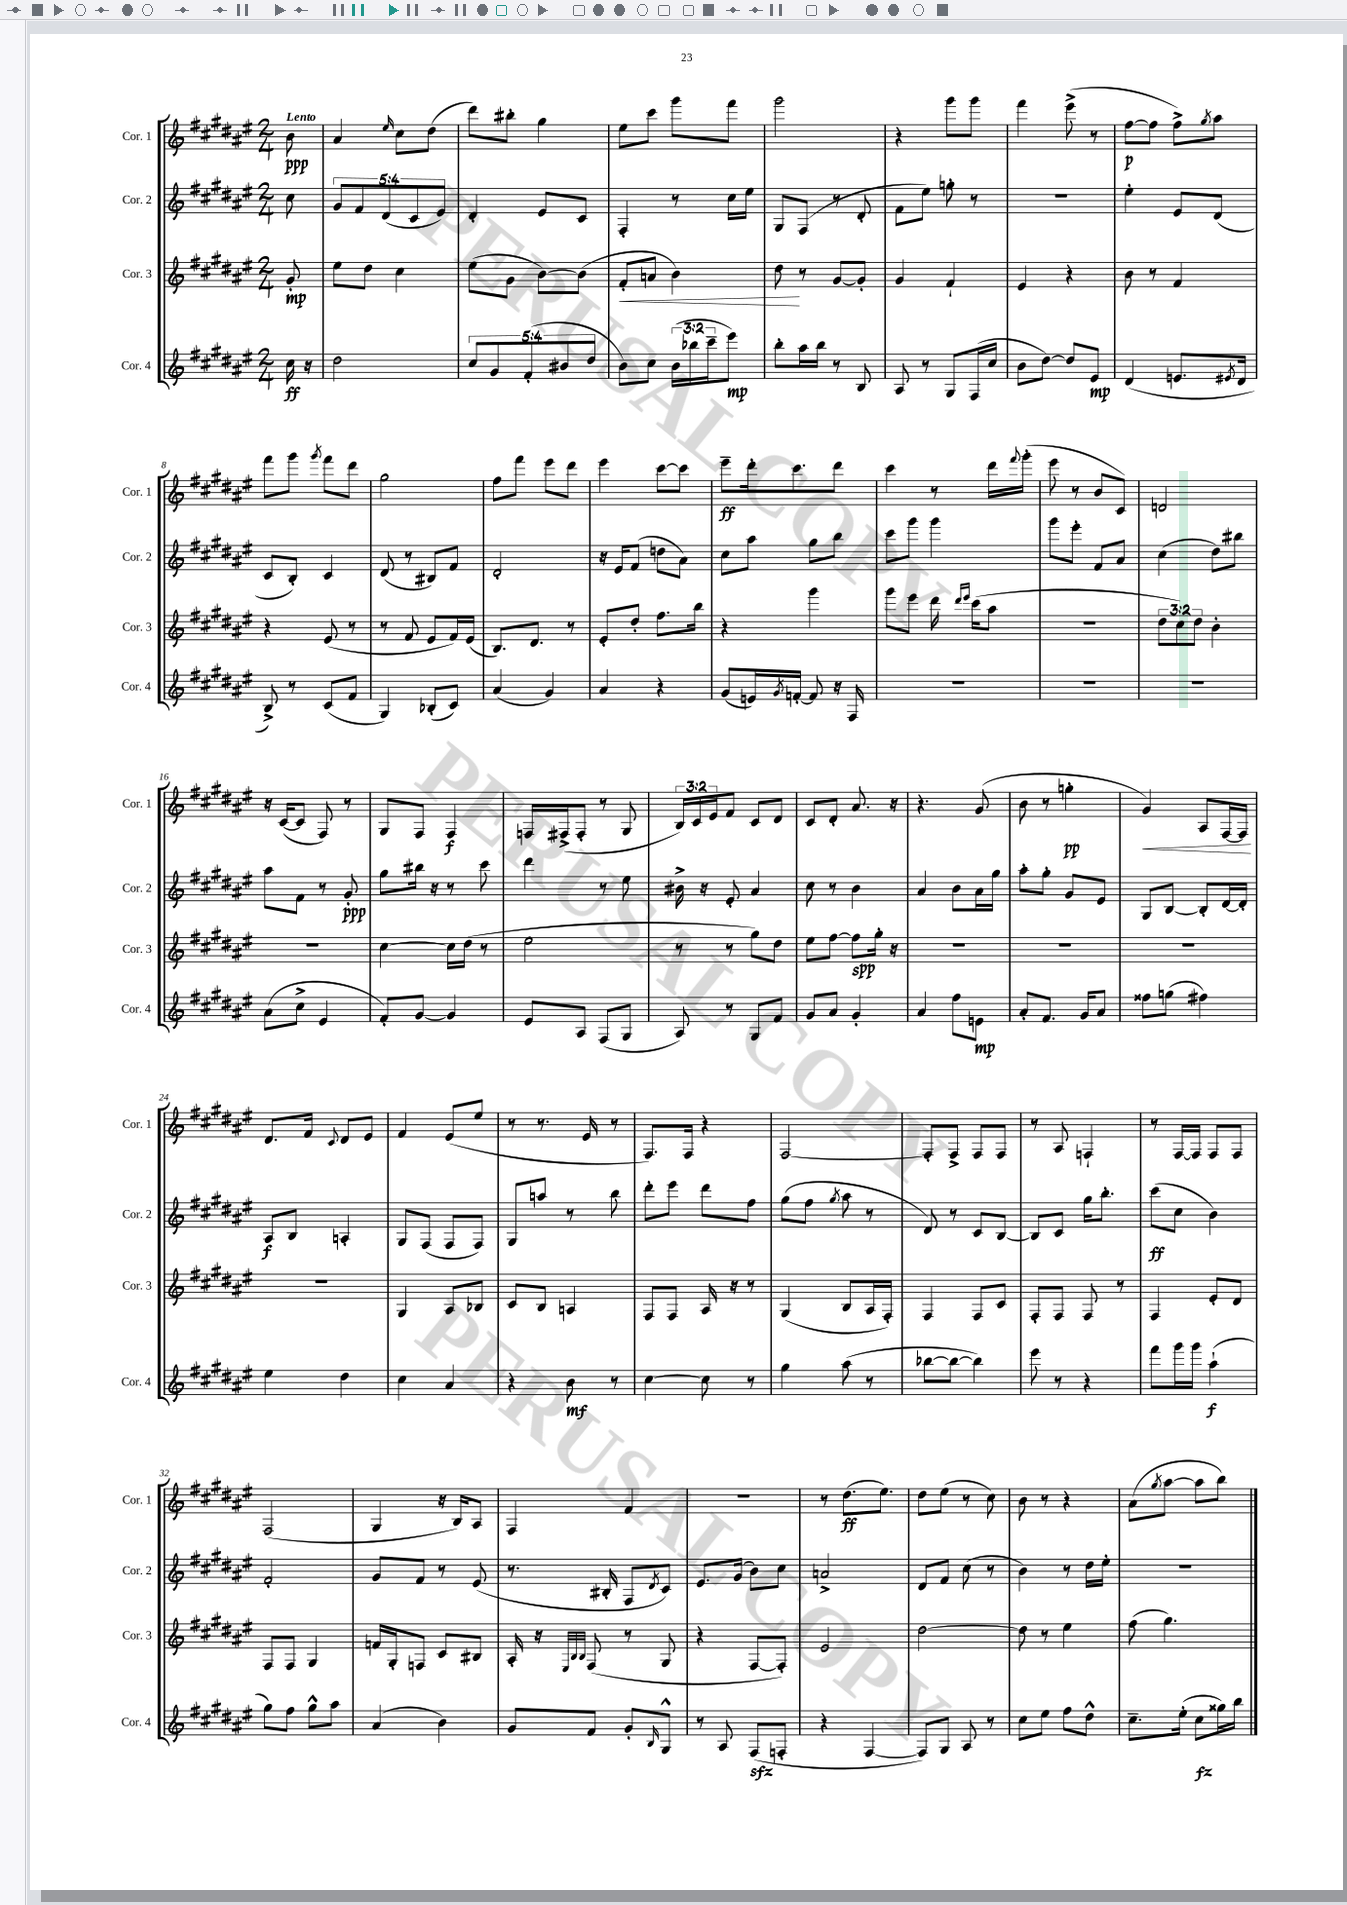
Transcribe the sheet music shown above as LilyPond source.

<<
\new StaffGroup <<
\new Staff = "s0" \with { instrumentName = "Cor. 1" shortInstrumentName = "Cor. 1" } {
    \clef treble \key fis \major \numericTimeSignature \time 2/4 \override Staff.TupletNumber.text = #tuplet-number::calc-fraction-text \partial 8 \tempo "Lento"
    b'8\ppp |
    ais'4 \grace { eis''16 } cis''8 dis''8( |
    dis'''8) bis''8-. gis''4 |
    eis''8 cis'''8 gis'''8 fis'''8 |
    gis'''2 |
    r4 gis'''8 gis'''8 |
    fis'''4 eis'''8->( r8 |
    fis''8~\p fis''8 fis''8->) \acciaccatura { gis''8 } ais''8 |
    fis'''8 gis'''8 \acciaccatura { gis'''8 } fis'''8 dis'''8 |
    gis''2 |
    fis''8 fis'''8 eis'''8 dis'''8 |
    eis'''4 cis'''8~ cis'''8 |
    eis'''8--\ff dis'''16-. cis'''8. dis'''8 |
    cis'''4 r8 dis'''16 \appoggiatura { fis'''8 } gis'''16-.( |
    eis'''8 r8 b'8 cis'8) |
    d'2 |
    r16 cis'16~( cis'8 fis8) r8 |
    gis8 fis8 fis4\f |
    f16 fis16->( fis8-. r8 gis8 |
    \tuplet 3/2 { b16) cis'16 eis'16 } fis'8 cis'8 dis'8 |
    cis'8 dis'8-. ais'8. r16 |
    r4. gis'8( |
    b'8 r8 g''4-.\pp |
    gis'4\<) ais8 fis16~ fis16\! |
    dis'8. fis'16 \appoggiatura { cis'8 } dis'8 eis'8 |
    fis'4 eis'8( eis''8 |
    r8 r8. eis'16 r8 |
    fis8.) fis16 r4 |
    fis2~ |
    fis8-. fis8-> fis8 fis8 |
    r8 ais8 f4-! |
    r8 fis16~ fis16 fis8 fis8 |
    fis2( |
    gis4 r16 b16) ais8 |
    fis4 fis'4 |
    R2 |
    r8 dis''8.\ff( eis''8.) |
    dis''8 eis''8( r8 cis''8) |
    b'8 r8 r4 |
    ais'8( \acciaccatura { gis''8 } ais''8~ ais''8 b''8) \bar "|." |
}
\new Staff = "s1" \with { instrumentName = "Cor. 2" shortInstrumentName = "Cor. 2" } {
    \clef treble \key fis \major \numericTimeSignature \time 2/4 \override Staff.TupletNumber.text = #tuplet-number::calc-fraction-text \partial 8
    cis''8 |
    \tuplet 5/4 { gis'8 fis'8 dis'8( cis'8 eis'8) } |
    dis'4-. eis'8 cis'8 |
    fis4-. r8 cis''16 eis''16 |
    gis8 fis8( r8 dis'8-. |
    fis'8 eis''8) g''8-. r8 |
    r2 |
    eis''4-. eis'8 dis'8( |
    cis'8 b8-.) cis'4 |
    dis'8( r8 bis8) fis'8 |
    dis'2-. |
    r16 eis'16 fis'8( d''8 ais'8) |
    cis''8 ais''8 gis''8 b''8 |
    cis'''8 gis'''8 gis'''4 |
    gis'''8 eis'''8-. fis'8 ais'8 |
    cis''4( dis''8) bis''8 |
    ais''8 fis'8 r8 gis'8-.\ppp |
    gis''8 bis''16 r16 r8 cis'''8 |
    dis'''4 r8 eis''8 |
    bis'16-> r16 eis'8-. ais'4 |
    cis''8 r8 b'4 |
    ais'4 b'8 ais'16 gis''16 |
    ais''8-. gis''8-. gis'8 eis'8 |
    gis8 b8~ b8-. dis'16~ dis'16-. |
    ais8\f b8 a4-. |
    gis8 fis8( fis8 fis8) |
    gis8 a''8 r8 b''8 |
    dis'''8-. eis'''8 dis'''8 fis''8 |
    gis''8( fis''8 \acciaccatura { gis''8 } ais''8 r8 |
    dis'8) r8 cis'8 b8~ |
    b8 cis'8 gis''16 b''8.-. |
    cis'''8\ff( cis''8 b'4) |
    fis'2-. |
    gis'8 fis'8 r8 eis'8( |
    r8. bis16-. fis8 \acciaccatura { dis'8 } cis'8) |
    eis'8. gis'16( b'8) cis''8 |
    a'2-> |
    dis'8 fis'8 cis''8( r8 |
    b'4) r8 dis''16 eis''16-. |
    R2 \bar "|." |
}
\new Staff = "s2" \with { instrumentName = "Cor. 3" shortInstrumentName = "Cor. 3" } {
    \clef treble \key fis \major \numericTimeSignature \time 2/4 \override Staff.TupletNumber.text = #tuplet-number::calc-fraction-text \partial 8
    gis'8-.\mp |
    eis''8 dis''8 cis''4 |
    eis''8( gis'8 b'8~) b'8( |
    fis'8-.\< a'8 b'4) |
    dis''8\! r8 gis'8~ gis'8-. |
    gis'4 fis'4-! |
    eis'4 r4 |
    b'8 r8 fis'4 |
    r4 eis'8( r8 |
    r8 fis'8 eis'8 fis'16) eis'16( |
    b8.) dis'8. r8 |
    eis'8-. dis''8-. fis''8. b''16 |
    r4 gis'''4 |
    gis'''8 eis'''8 dis'''16 \grace { dis'''16 eis'''16 } cis'''16( ais''8 |
    R2 |
    \tuplet 3/2 { dis''8 cis''8) dis''8 } b'4-. |
    R2 |
    cis''4~ cis''16 dis''16( r8 |
    eis''2 |
    r8 r8 gis''8) dis''8 |
    eis''8 fis''8~ fis''8\spp gis''16-. r16 |
    R2 |
    R2 |
    R2 |
    R2 |
    gis4 ais8 bes8 |
    cis'8 b8 a4 |
    fis8 fis8 ais16 r16 r8 |
    gis4( b8 ais16 fis16-.) |
    fis4 fis8 cis'8 |
    fis8-. fis8 fis8 r8 |
    fis4 eis'8-. dis'8 |
    fis8 fis8 gis4 |
    f'16 gis16-. f8 cis'8 bis8 |
    ais16-. r16 \grace { eis32 b32 b32 } fis8( r8 gis8 |
    r4 fis8~ fis8-.) |
    eis'2 |
    dis''2~ |
    dis''8 r8 eis''4 |
    fis''8( gis''4.) \bar "|." |
}
\new Staff = "s3" \with { instrumentName = "Cor. 4" shortInstrumentName = "Cor. 4" } {
    \clef treble \key fis \major \numericTimeSignature \time 2/4 \override Staff.TupletNumber.text = #tuplet-number::calc-fraction-text \partial 8
    cis''16\ff r16 |
    dis''2 |
    \tuplet 5/4 { cis''8 gis'8 fis'8-.( bis'8 dis''8 } |
    b'8) cis''8 \tuplet 3/2 { b'16( bes''16 cis'''16-- } eis'''8\mp) |
    b''8-. ais''16 b''16 r8 b8 |
    ais8 r8 gis8 fis16( cis''16 |
    b'8 dis''8~) dis''8 eis'8\mp |
    dis'4( e'8. \acciaccatura { eis'8 } dis'16 |
    b8->) r8 cis'8( fis'8 |
    gis4) bes8-.( cis'8) |
    ais'4( gis'4) |
    ais'4 r4 |
    gis'8( e'16) \acciaccatura { gis'8 } f'16~-. f'8 r16 fis16 |
    R2 |
    R2 |
    R2 |
    ais'8( cis''8-> eis'4 |
    fis'8-.) gis'8~ gis'4 |
    eis'8 ais8 fis8( gis8 |
    ais8) r8 gis8 fis'8 |
    gis'8 ais'8 gis'4-. |
    ais'4 fis''8 e'8\mp |
    ais'8-. fis'8. gis'16 ais'8 |
    fisis''8 g''8( fis''4) |
    eis''4 dis''4 |
    cis''4 ais'4 |
    r4 b'8\mf r8 |
    cis''4~ cis''8 r8 |
    gis''4 ais''8( r8 |
    bes''8~ bes''8~ bes''4) |
    eis'''8 r8 r4 |
    fis'''8 gis'''16 gis'''16 ais''4-!\f( |
    gis''8) fis''8 gis''8-^ ais''8 |
    ais'4( b'4) |
    gis'8 fis'8 gis'8-. \grace { b16 } gis8-^ |
    r8 ais8 fis8\sfz( f8-. |
    r4 fis4~ |
    fis8) gis8 ais8 r8 |
    cis''8 eis''8 fis''8 dis''8-^ |
    cis''8.-- eis''16-.( cis''8\fz gisis''16) b''16 \bar "|." |
}
>>
>>
